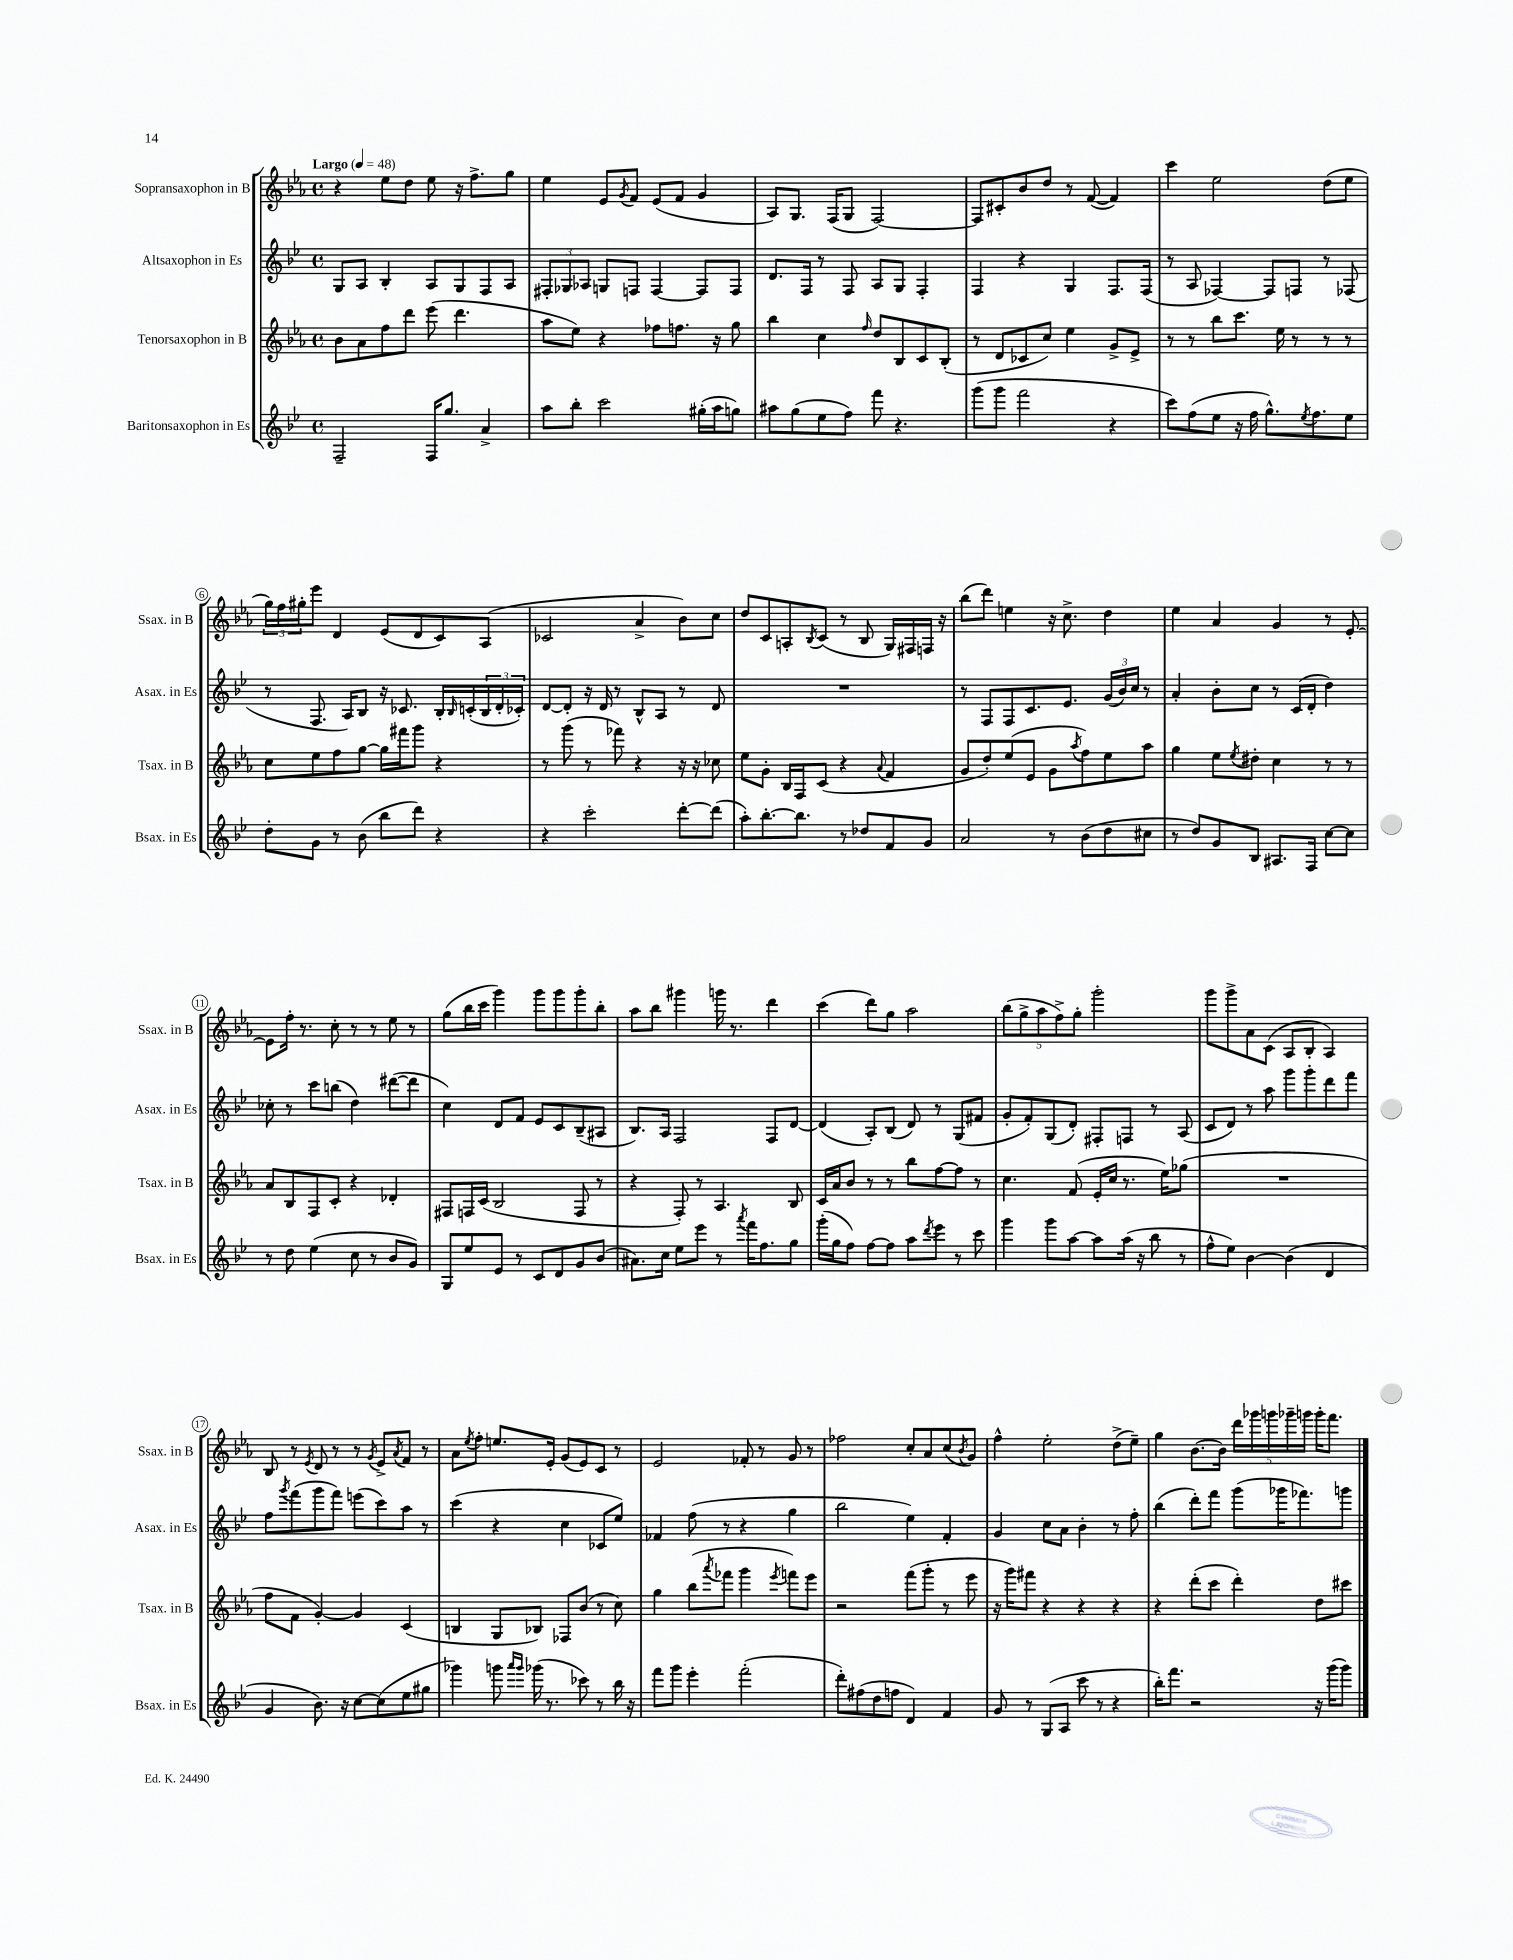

**kern	**kern	**kern	**kern
*part4	*part3	*part2	*part1
*staff4	*staff3	*staff2	*staff1
*I"Baritonsaxophon in Es	*I"Tenorsaxophon in B	*I"Altsaxophon in Es	*I"Sopransaxophon in B
*I'Bsax. in Es	*I'Tsax. in B	*I'Asax. in Es	*I'Ssax. in B
*clefG2	*clefG2	*clefG2	*clefG2
*k[b-e-]	*k[b-e-a-]	*k[b-e-]	*k[b-e-a-]
*M4/4	*M4/4	*M4/4	*M4/4
*met(c)	*met(c)	*met(c)	*met(c)
*MM48	*MM48	*MM48	*MM48
=1	=1	=1	=1
!	!	!	!LO:TX:a:B:t=Largo
2F~/	8b-\L	8G/L	4r
.	8a-\	8A/J	.
.	8ff\	4B-'/	8ee-\L
.	8ddd\J	.	8dd\J
16F/KL	(8eee-\	8A/L	8ee-\
8.gg/J	.	.	.
.	4.ddd\	8G/	16r
.	.	.	8.ff^\L
4a^/	.	8F/	.
.	.	8A/J	8gg\J
=2	=2	=2	=2
8aa\L	8aa-\L	12F#X'/L	4ee-\
.	.	12G-X/	.
8bb-'\J	8ee-\J)	.	.
.	.	12A-X/J	.
2ccc\	4r	8Gn/L	8e-/L
.	.	.	8qg/
.	.	8Fn/J	8f/J
.	8ff-X\L	[4F/	(8e-/L
.	8.ffn\J	.	8f/J
(16gg#X'\LL	.	8F/L]	4g/
16aa\J	16r	.	.
8ggn\J)	8gg\	8F/J	.
=3	=3	=3	=3
8aa#X\L	4bb-\	8.d/L	8A-/L)
(8gg\	.	.	8.G/J
.	.	16F/Jk	.
8ee-\	4cc\	8r	.
.	.	.	(16F/KL
8ff\J)	.	8F/	8G/J
.	16qqff/	.	.
8fff\	8dd/L	8A/L	[2F/)
4.r	8B-/	8G/J	.
.	8c/	4F'/	.
.	(8B-'/J	.	.
=4	=4	=4	=4
(8ggg\L	8r	4F/	8F/L]
8ggg\J	8d/L	.	8c#X'/
2fff\	8c-X/	4r	8b-/
.	8cc/J)	.	8dd/J
.	4ee-\	4G/	8r
.	.	.	([8f/
4r	8g^/L	8.F/L	4f/])
.	8e-^/J	.	.
.	.	(16F/Jk	.
=5	=5	=5	=5
8ccc\L)	8r	8r	4ccc\
(8ff\	8r	8A/	.
8ee-\J	8bb-\L	[4F-X/)	2ee-\
16r	8.ccc\J	.	.
16ff\	.	.	.
8.gg^^\L)	.	8F-/L]	.
.	16ee-\	.	.
.	8r	8Fn/J	.
8qee-/	.	.	.
8.ff\	.	.	.
.	8r	8r	(8dd\L
8ee-\J	8r	(8F-X/	8ee-\J
!!LO:LB:g=z
=6	=6	=6	=6
8dd'\L	8cc\L	8r	24gg\LL)
.	.	.	24ff\
.	.	.	24gg#X'\J
8g\J	8ee-\	8.F/	8eee-\J
8r	8ff\	.	4d/
.	.	16A/KL)	.
(8b-\	[8gg\J	8B-/J	.
8bb-\L	16gg\LL]	16r	(8e-/L
.	16fff#X\J	8.c-X/	.
8ddd\J)	8ggg\J	.	8d/
4r	4r	16B-'/LL	8c/)
.	.	16qqB-/	.
.	.	(16cn'/	.
.	.	24B-/	(8A-/J
.	.	24d'/	.
.	.	24c-X'/JJ)	.
=7	=7	=7	=7
4r	8r	[8d/L	2c-X/
.	(8ggg\	8d'/J]	.
2ccc'\	8r	16r	.
.	.	16d/	.
.	8fff-X\)	8r	.
.	4r	8B-^^/L	4a-^/
.	.	8A/J	.
[8ddd'\L	16r	8r	8b-\L)
.	16r	.	.
(8ddd\J]	8cc-X\	8d/	8cc\J
=8	=8	=8	=8
8aa'\L)	8ee-\L	1r	8dd/L
[8.bb-'\	8g'\J	.	8c/
.	16B-/LL	.	8An'/
8.bb-\J]	16F/J	.	.
.	.	.	8qB-/
.	(8c/J	.	(8c/J
8r	4r	.	8r
8dd-X/L	.	.	8B-/
.	8qqa-/	.	.
8f/	4f/	.	16G/LL)
.	.	.	16F#X/
8g/J	.	.	16Fn/JJ
.	.	.	16r
=9	=9	=9	=9
2a/	8g/L	8r	(8bb-\L
.	8dd'/)	8F/L	8ddd\J)
.	(8ee-/	8F/	4een\
.	8e-/J	8.c/	.
8r	8g\L	.	16r
.	.	8.e-/J	8.cc^\
.	8qaa-/	.	.
(8b-\L	8ff\)	.	.
8dd\	8ee-\	(24g/LL	4dd\
.	.	24b-/)	.
.	.	24cc/JJ	.
8cc#X\J	8aa-\J	8r	.
=10	=10	=10	=10
8r	4gg\	4a'/	4ee-\
8dd/L)	.	.	.
8g/	8ee-\L	8b-'\L	4a-/
.	8qee-/	.	.
8B-/J	8dd#X'\J	8cc\J	.
8.A#X/L	4cc\	8r	4g/
.	.	(16c/LL	.
16F/Jk	.	16d'/JJ	.
[8cc\L	8r	4dd\)	8r
8cc\J]	8r	.	[8e-'/
!!LO:LB:g=z
=11	=11	=11	=11
8r	8a-/L	8cc-X'\	8e-\L]
8dd\	8B-/	8r	16ff'\Jk
.	.	.	8.r
(4ee-\	8F/	8ccc\L	.
.	8c'/J	(8bbn\J	8cc'\
8cc\	4r	4dd\)	8r
8r	.	.	8r
8b-/L	4d-X'/	([8ddd#X\L	8ee-\
8g/J)	.	8ddd#\J]	8r
=12	=12	=12	=12
8G/L	8F#X/L	4cc\)	(8gg\L
8ee-/	16Fn/L	.	16bb-\L
.	(16c/JJ	.	16ccc\JJ
8e-/J	2B-/	8d/L	4ggg\)
8r	.	8f/J	.
8c/L	.	8e-/L	8ggg\L
8d/	.	8c/	8ggg\
8g/	8F/	(8B-~/	8ggg'\
(8b-/J	8r	8A#X/J	8bb-'\J
=13	=13	=13	=13
8.a#X\L)	4r	8.B-/L)	8aa-\L
.	.	.	8bb-\J
16cc\Jk	.	16A/Jk	.
8ee-\L	8F'/)	2F/	4ggg#X\
8eee-\J	8r	.	.
8r	4.A-/	.	16gggn\
.	.	.	8.r
8qaaa/	.	.	.
16fff\KL	.	.	.
8.ff\	.	.	.
.	.	8F/L	4ddd\
8gg\J	8B-/	[8d/J	.
=14	=14	=14	=14
(16ggg'\LL	16c/LL	(4d/]	(4ccc\
16gg\J	16a-/J	.	.
8ff\J)	8b-/J	.	.
[8ff\L	8r	8A'/L)	8ddd\L)
8ff\J]	8r	(8B-/J	8gg\J
8aa\L	8bb-\L	8d/)	2aa-\
8qddd/	.	.	.
8eee-\J	[8ff\	8r	.
8r	8ff\J]	(8G/L	.
8ccc\	8r	8f#X/J	.
=15	=15	=15	=15
4ggg\	4.cc\	8g'/L	(10bb-\L
.	.	.	10gg^\
.	.	8f'/)	.
.	.	.	10aa-\
8ggg\L	.	(8G/	.
.	.	.	10ff^\)
[8aa\J	(8f/	8d'/J)	.
.	.	.	10gg'\J
8aa\L]	16e-'/LL	8F#X'/L	2ggg'\
.	16cc/JJ	.	.
(16aa\Jk	8.r	8Fn/J	.
16r	.	.	.
8bb-\	.	8r	.
.	16ee-\KL)	.	.
8r	(8gg-X\J	(8A/	.
=16	=16	=16	=16
8ff^^\L	1r	8c/L	8ggg\L
8ee-\J)	.	8d/J)	8ggg^\
[4b-\	.	8r	8a-\
.	.	8aa\	(8c\J
(4b-\]	.	8ggg\L	8A-/L
.	.	8ggg'\	8B-'/J
4d/	.	8ddd\	4A-/)
.	.	8fff\J	.
!!LO:LB:g=z
=17	=17	=17	=17
4g/	8ff\L	8ff\L	8B-/
.	.	8qggg/	.
.	8f\J	(8fff\	8r
.	.	.	8qe-/
8.b-\)	[4g'/)	8ggg\	8d/
.	.	8fff\J)	8r
16r	.	.	.
[8cc\L	4g/]	(8eeen\L	8r
.	.	.	8qg/
(8cc\]	.	8ccc\)	8e-^/L
.	.	.	8qa-/
8ee-\	(4c/	8aa\J	8f/J
8gg#X\J	.	8r	8r
=18	=18	=18	=18
4ggg-X\)	4Bn/	(4ccc\	8a-\L
.	.	.	8qee-/
.	.	.	8ff'\J
8gggn\	8G/L	4r	8.een/L
16qqaaa/LL	.	.	.
16qqggg/JJ	.	.	.
(16ggg-X\	8B-X/J)	.	.
8.r	.	.	16e-'/Jk
.	8F-X/L	4cc\	(8g/L
8ccc-X\)	(8b-/J	.	8e-/)
8r	8r	8c-X/L	8c/J
16bb-\	8cc\)	8ee-/J)	8r
16r	.	.	.
=19	=19	=19	=19
8fff\L	4gg\	4f-X/	2e-/
8ggg\J	.	.	.
4eee-'\	(8bb-\L	(8ff\	.
.	8qaaa-/	.	.
.	8fff-X\J	8r	.
(2fff'\	4ggg\	4r	8f-X'/
.	.	.	8r
.	8qeee-/	.	.
.	8fffn\L)	4gg\	8g/
.	8eee-\J	.	8r
=20	=20	=20	=20
8ddd'\L)	2r	2bb-\	2ff-X\
(8ff#X\	.	.	.
8dd\	.	.	.
8ffn\J	.	.	.
4d/)	(8fff\L	4ee-\)	8cc'/L
.	8ggg'\J	.	8a-/
4f/	8r	4f'/	(8cc/
.	.	.	8qb-/
.	8eee-\	.	8g/J)
=21	=21	=21	=21
8g/	16r	4g/	4ff^^\
.	16ggg\KL)	.	.
8r	8fff#X\J	.	.
(8G/L	4r	8cc\L	2ee-'\
8A/J	.	8a\J	.
8ccc\	4r	4b-'\	.
8r	.	.	.
4r	4r	8r	(8dd^\L
.	.	8ff'\	8ee-~\J)
=22	=22	=22	=22
16bb-'\KL)	4r	(4bb-\	4gg\
8.fff\J	.	.	.
2r	(8ddd'\L	8ddd'\L)	[8.b-\L
.	8ccc\J	8fff\J	.
.	.	.	16b-\Jk]
.	4ddd'\)	(8ggg\L	20ddd\LL
.	.	.	20ggg-X\
.	.	.	20gggn\
.	.	16ggg-X\K	.
.	.	.	20ggg-X~\
.	.	8.fff-X\)	.
.	.	.	20gggn\JJ
16r	8dd\L	.	16ggg'\KL
(16ggg\KL	.	.	8.fff\J
8ggg\J)	8ccc#X\J	8gggn\J	.
==	==	==	==
*-	*-	*-	*-
